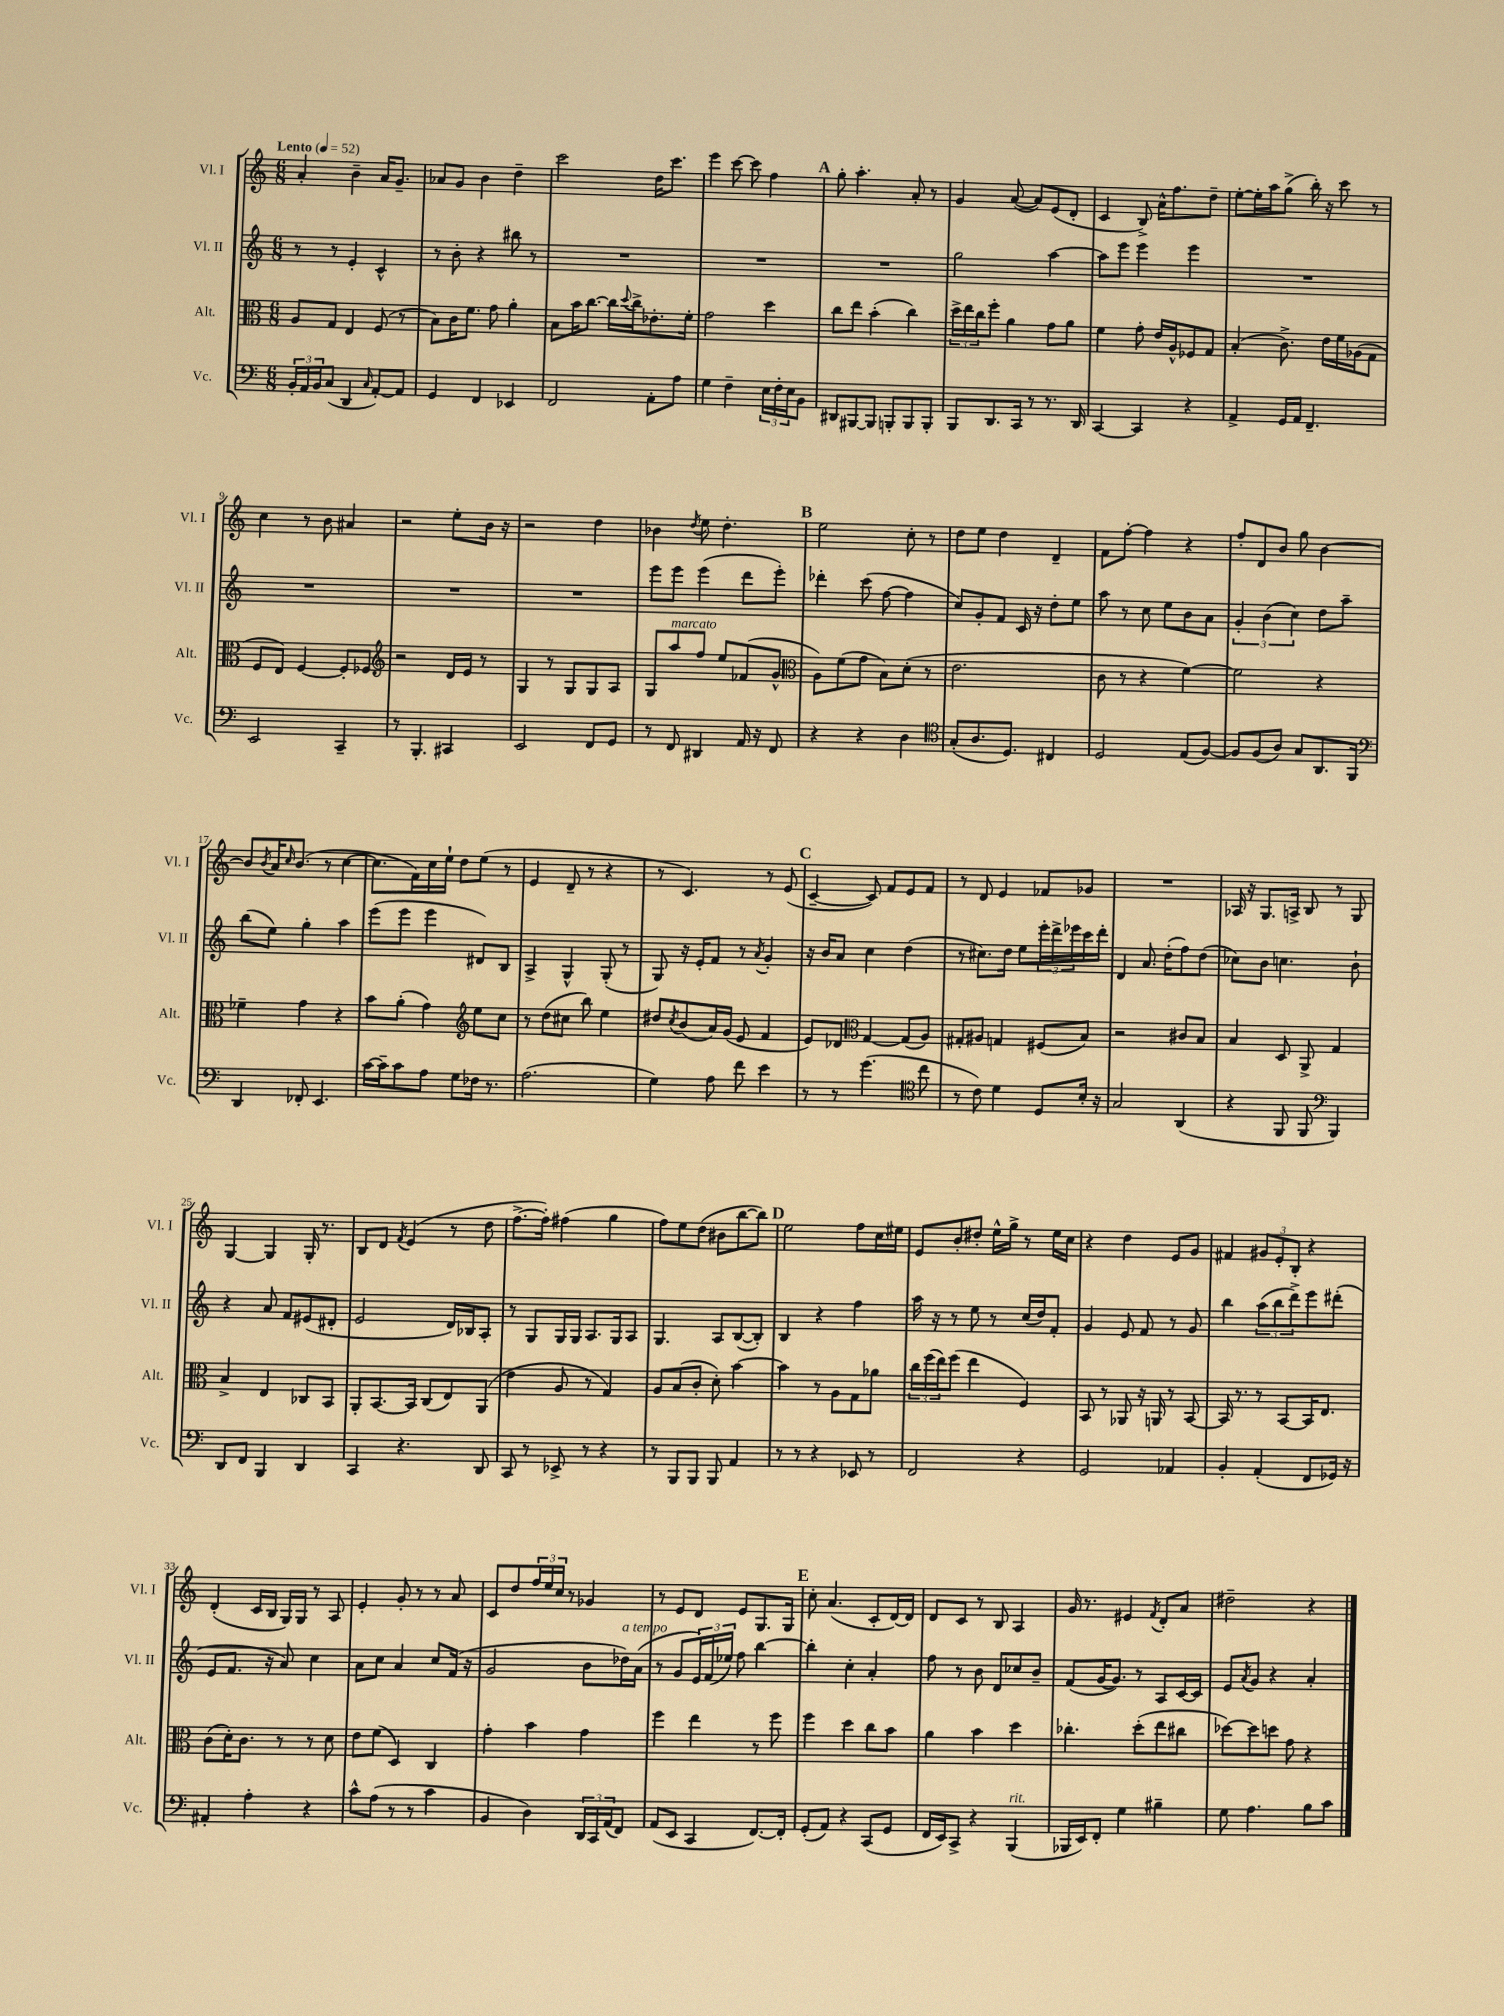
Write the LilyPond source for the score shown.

<<
\new StaffGroup <<
\new Staff = "s0" \with { instrumentName = "Vl. I" shortInstrumentName = "Vl. I" } {
    \clef treble \key c \major \numericTimeSignature \time 6/8 \tempo "Lento" 4 = 52
    a'4-. b'4-- a'16 g'8.-- |
    aes'8 g'8 b'4 d''4-- |
    c'''2 d''16 c'''8. |
    e'''4 c'''8~ c'''8 f''4 |
    \mark \markup { \bold "A" } g''8-. a''4.-. a'8-. r8 |
    g'4 a'8~( a'8) e'8( d'8-. |
    c'4 b8->) a'16-^ f''8. d''8-- |
    e''8~-. e''16-. a''16 g''8->( b''16-.) r16 c'''8 r8 |
    c''4 r8 b'8 ais'4 |
    r2 e''8-. b'16 r16 |
    r2 d''4 |
    bes'4 \acciaccatura { d''8 } e''8 d''4.-. |
    \mark \markup { \bold "B" } e''2 c''8-. r8 |
    d''8 e''8 d''4 d'4-- |
    f'8 f''8~-. f''4 r4 |
    f''8-. d'8 b'8 g''8 b'4~ |
    b'8 \acciaccatura { b'8 } a'16 \grace { c''16 } b'8.( r8 c''4~ |
    c''8. f'16) c''16 e''16-! d''8 e''8( r8 |
    e'4 d'8-- r8 r4 |
    r8 c'4.) r8 e'8( |
    \mark \markup { \bold "C" } c'4~-- c'8) f'8 e'8 f'8 |
    r8 d'8 e'4 fes'8 ges'8 |
    R2. |
    aes16 r16 g8. a16-> b8 r8 g8 |
    g4~ g4 g16-. r8. |
    b8 d'8 \acciaccatura { f'8 } e'4( r8 d''8 |
    f''8.~-> f''16-.) fis''4( g''4 |
    f''8) e''8 d''8( bis'8 b''8~ b''8) |
    \mark \markup { \bold "D" } e''2 f''8 c''16 eis''16 |
    e'8 b'8-. dis''8-. e''16-^ g''16-> r8 e''16 c''16 |
    r4 d''4 e'8 g'8 |
    fis'4 \tuplet 3/2 { gis'8 e'8-. b8-. } r4 |
    d'4-.( c'16 b16 g16) g16 r8 a8 |
    e'4-. g'8-. r8 r8 a'8 |
    c'8 d''8 \tuplet 3/2 { f''16 e''16 c''16 } r8 ges'4 |
    r8 e'8 d'8 e'8 g8. g16 |
    \mark \markup { \bold "E" } c''8-. a'4.( c'8-. d'16~) d'16 |
    d'8 c'8 r8 b8 a4 |
    g'16 r8. eis'4 \acciaccatura { f'8 } d'8-. a'8 |
    dis''2-- r4 \bar "|." |
}
\new Staff = "s1" \with { instrumentName = "Vl. II" shortInstrumentName = "Vl. II" } {
    \clef treble \key c \major \numericTimeSignature \time 6/8
    r8 r8 e'4-. c'4-^ |
    r8 b'8-. r4 bis''8 r8 |
    R2. |
    R2. |
    \mark \markup { \bold "A" } R2. |
    g''2 a''4~ |
    a''8 e'''8 e'''4 e'''4 |
    R2. |
    R2. |
    R2. |
    R2. |
    e'''8 e'''8 e'''4( d'''8 e'''8-.) |
    \mark \markup { \bold "B" } des'''4-. c'''8( f''8~ f''4 |
    c''8) g'8-. f'8 c'16 r16 d''8-. e''8 |
    a''8 r8 c''8 e''8 b'8 a'8 |
    \tuplet 3/2 { g'4-. b'4( c''4) } d''8 a''8-- |
    b''8( e''8) g''4-. a''4 |
    e'''8( e'''8 e'''4 dis'8) b8 |
    a4-> g4-^ g8-.( r8 |
    g8) r16 e'16-. f'8 r8 \acciaccatura { a'8 } g'4-. |
    \mark \markup { \bold "C" } r16 b'16 a'8 c''4 d''4( |
    r8 cis''8.) d''16 e''8 \tuplet 3/2 { e'''16-. d'''16-> ees'''16 } c'''16 d'''16-. |
    d'4 a'8. d''16-.( f''8) d''8( |
    ces''8) b'8 c''4. b'8-! |
    r4 a'8 f'8 eis'8( dis'8-. |
    e'2 d'16) bes16 a8-. |
    r8 g8 g16 g16 a8. g16 a8 |
    g4. a8 b8~( b8-.) |
    \mark \markup { \bold "D" } b4 r4 f''4 |
    a''16 r16 r8 e''8 r8 c''16( d''16) f'8-. |
    g'4 e'8 f'8 r8 g'8 |
    b''4 \tuplet 3/2 { a''8( b''8 d'''8->) } e'''8 dis'''8-.( |
    e'8 f'8. r16 a'8) c''4 |
    a'8 c''8 a'4 c''8 f'16( r16 |
    g'2 b'8 des''16^\markup { \italic "a tempo" }) a'16( |
    r8 g'8 \tuplet 3/2 { e'16) f'16( ees''16) } f''8 b''4~ |
    \mark \markup { \bold "E" } b''4-. c''4-. a'4-. |
    f''8 r8 b'8 d'8 ces''8 b'8-- |
    f'8( g'16~ g'8.) r8 a8 c'16~ c'16 |
    e'8 \acciaccatura { a'8 } g'8 r4 a'4-. \bar "|." |
}
\new Staff = "s2" \with { instrumentName = "Alt." shortInstrumentName = "Alt." } {
    \clef alto \key c \major \numericTimeSignature \time 6/8
    a8 g8 e4 f8( r8 |
    b8) c'16 f'8. g'8 a'4-. |
    b8 b'16 c''8.~ c''16 \appoggiatura { d''8 } c''16-> ees'8.-. f'16-. |
    g'2 d''4 |
    \mark \markup { \bold "A" } c''8 e''8 b'4-.( c''4) |
    \tuplet 3/2 { d''16-> e''16 c''16 } f''8-. a'4 g'8 a'8 |
    f'4 g'8-. e'16 a16-^ fes8 g8 |
    b4-.( c'8.->) e'16 f'16 aes16( g8 |
    f8 e8) f4~ f8-. fes8 |
    \clef treble r2 d'16 e'16 r8 |
    g4 r8 g8 g8 a8 |
    g8 a''8^\markup { \italic "marcato" } f''8 e''8 fes'8( g'8-^ |
    \mark \markup { \bold "B" } \clef alto a8) f'8( g'8 b8) d'8-.( r8 |
    e'2. |
    c'8 r8 r4 f'4~) |
    f'2 r4 |
    fes'4-- g'4 r4 |
    b'8 a'8-.( g'4) \clef treble e''8 c''8 |
    r8 d''8( cis''8 b''8) e''4 |
    dis''8 \acciaccatura { c''8 } b'8( a'16) g'16( e'8 f'4 |
    \mark \markup { \bold "C" } e'8) des'8 \clef alto g4~ g8( a8) |
    gis8-. ais8 g4 fis8( b8) |
    r2 cis'8 b8 |
    b4 d8 a,8-> g4 |
    b4-> e4 ces8 b,8 |
    a,8-. b,8.~ b,16 c8( e8) a,8( |
    e'4 a8 r8 g4) |
    a8 b8( c'8-. d'8-.) b'4~ |
    \mark \markup { \bold "D" } b'4 r8 a8 g8 aes'8 |
    \tuplet 3/2 { c''16 f''16( e''16) } f''8( e''4 f4) |
    b,8 r8 aes,8 r16 a,16 r8 b,8~ |
    b,16 r8. r8 b,8~ b,16 e8. |
    c'8( d'16-.) c'8. r8 r8 d'8 |
    e'8 f'8( d4) c4 |
    g'4-. b'4 g'4 |
    f''4 e''4 r8 f''8 |
    \mark \markup { \bold "E" } f''4 d''4 c''8 b'8 |
    a'4 b'4 d''4 |
    ces''4.-. d''8-.( e''8 cis''8 |
    des''8~) des''8 d''8 g'8 r4 \bar "|." |
}
\new Staff = "s3" \with { instrumentName = "Vc." shortInstrumentName = "Vc." } {
    \clef bass \key c \major \numericTimeSignature \time 6/8
    \tuplet 3/2 { b,16-. a,16 b,16 } c8( d,4 \grace { c16 } a,8~-.) a,8 |
    g,4 f,4 ees,4 |
    f,2 a,8-. a8 |
    g4 f4-- \tuplet 3/2 { e16 f16-. e16 } b,8 |
    \mark \markup { \bold "A" } dis,8 bis,,8~ bis,,8 b,,8-. b,,8 b,,8-. |
    b,,8 d,8. c,16 r8 r8. d,16 |
    c,4~ c,4 r4 |
    a,4-> g,16 a,16 f,4.-- |
    e,2 c,4-- |
    r8 b,,4.-. cis,4 |
    e,2 f,8 g,8 |
    r8 f,8 dis,4 a,16 r16 f,8 |
    \mark \markup { \bold "B" } r4 r4 d4 |
    \clef tenor g8-.( a8. d8.) cis4 |
    d2 e8( f8~) |
    f8 f8( a8) g8 a,8. f,16 |
    \clef bass d,4 fes,8-. e,4. |
    c'16~ c'16-- c'8 a8 g8 fes16 r8. |
    a2.( |
    g4) a8 f'8 e'4 |
    \mark \markup { \bold "C" } r8 r8 g'4.( \clef tenor c''8 |
    r8 c'8) d'4 d8 b16-. r16 |
    g2 a,4( |
    r4 f,8 f,8 \clef bass b,,4) |
    d,8 f,8 b,,4 d,4 |
    c,4 r4. d,8 |
    c,8 r8 ees,8-> r8 r4 |
    r8 b,,8 b,,8 b,,8 a,4 |
    \mark \markup { \bold "D" } r8 r8 r4 ees,8 r8 |
    f,2 r4 |
    g,2 aes,4 |
    b,4-. a,4-.( f,8 ges,16) r16 |
    ais,4-. a4-. r4 |
    c'8-^ a8( r8 r8 c'4 |
    b,4 d4) \tuplet 3/2 { d,16 c,16 a,16( } f,8) |
    a,8( e,8 c,4 f,8.~) f,16-. |
    \mark \markup { \bold "E" } g,8-.( a,8) r4 c,8( g,8 |
    f,16 e,16) c,8-> r4 b,,4^\markup { \italic "rit." }( |
    bes,,16 e,16) f,8-. g4 bis4-- |
    g8 a4. b8 c'8 \bar "|." |
}
>>
>>
